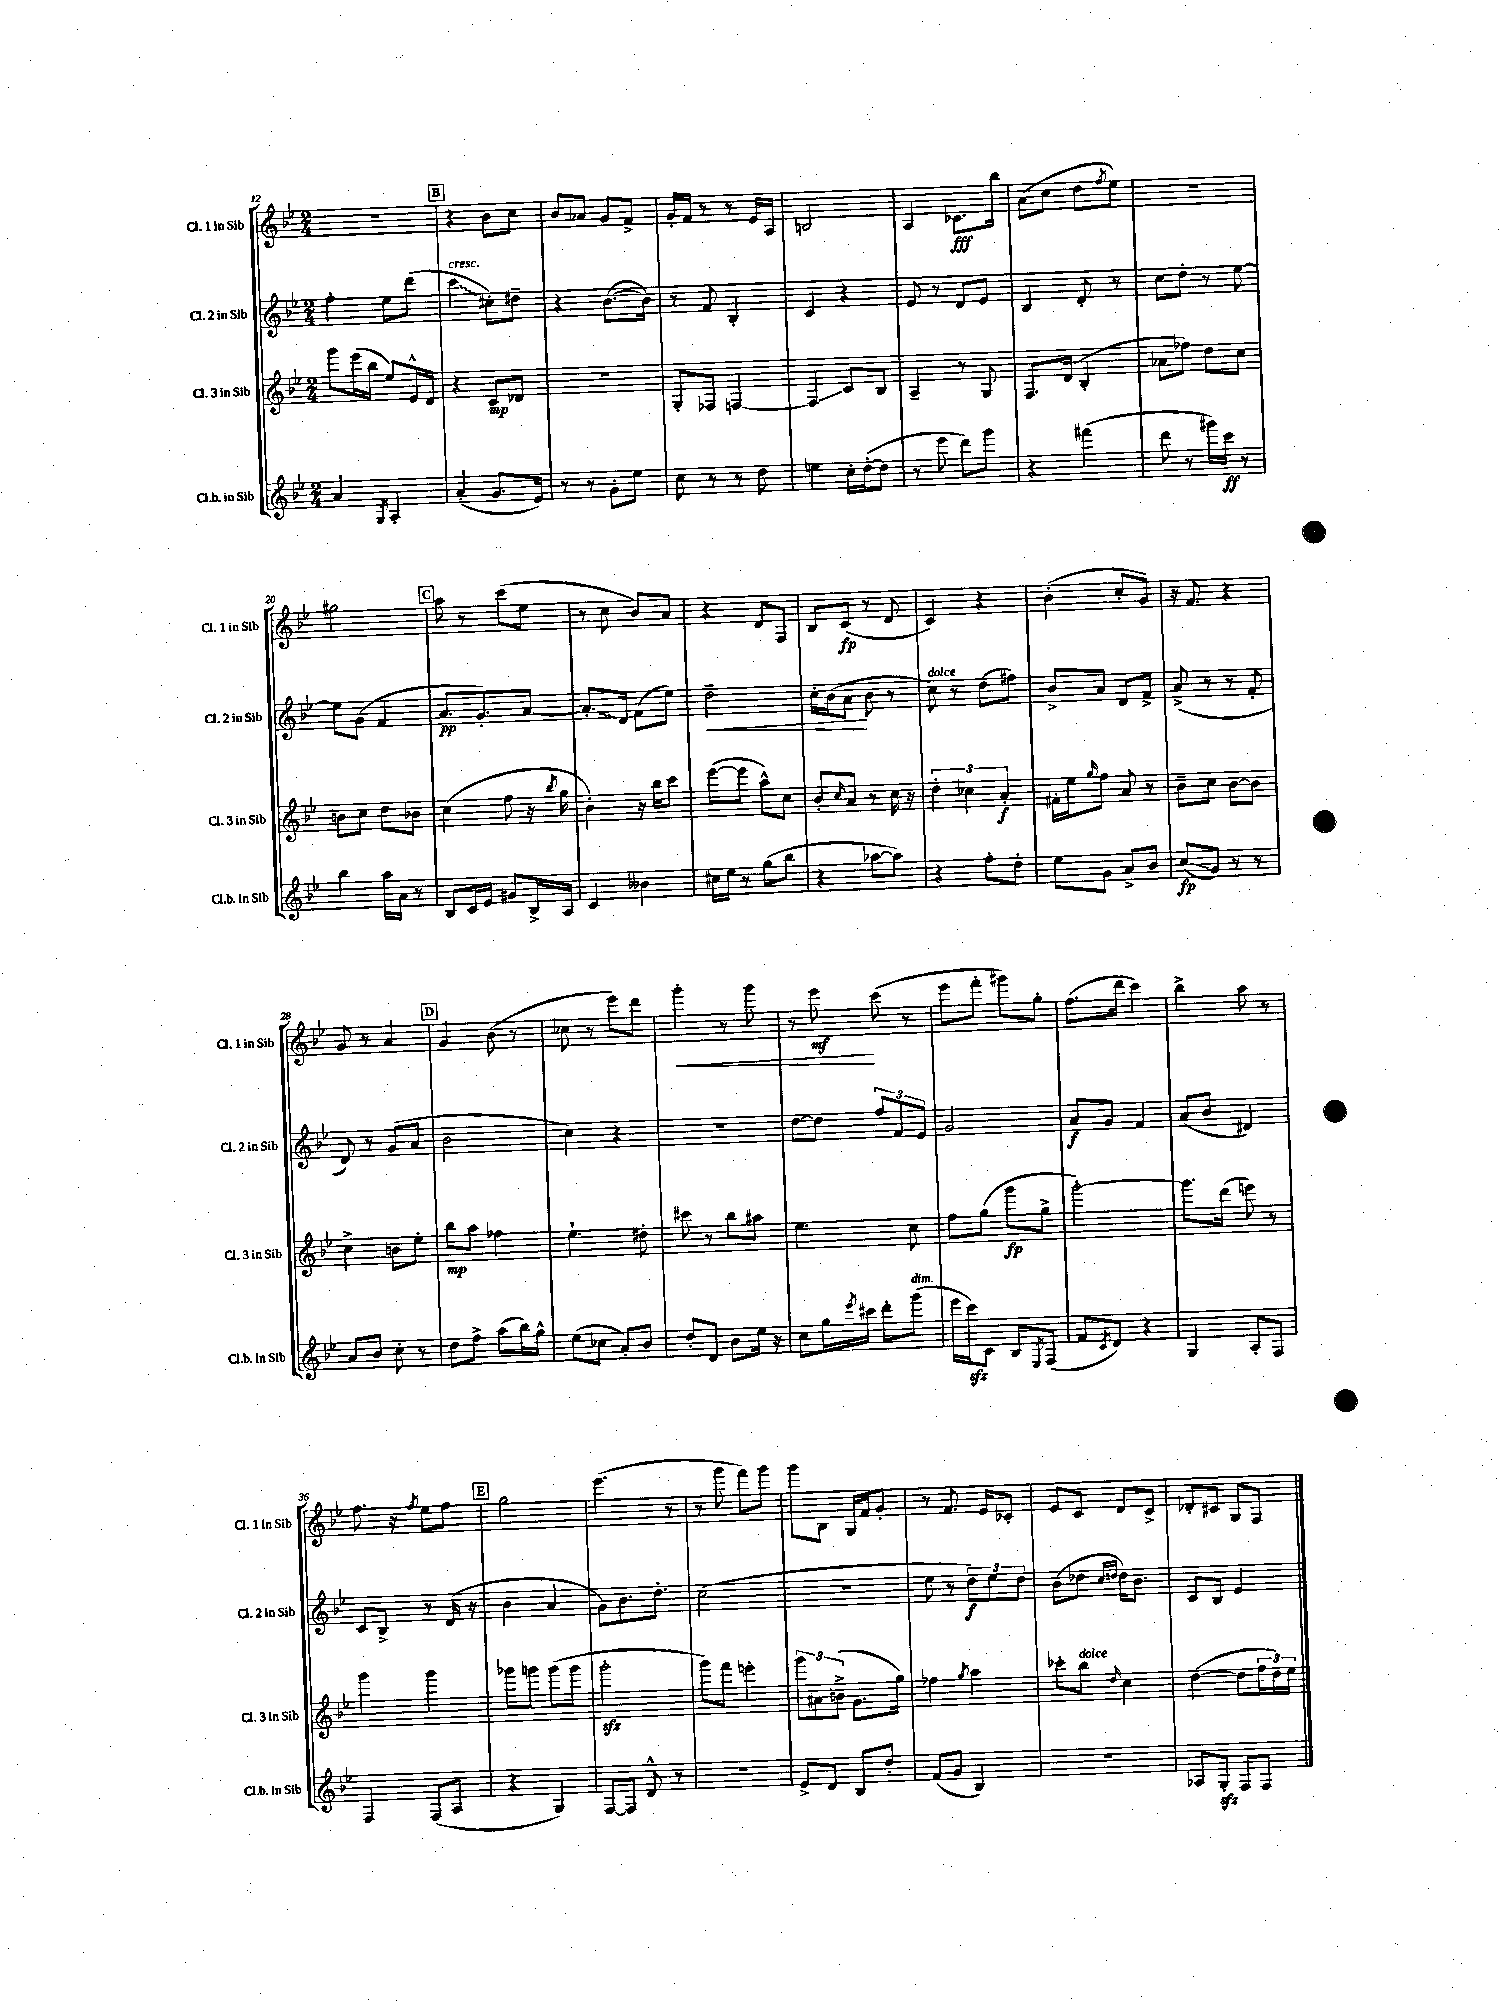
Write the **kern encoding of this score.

**kern	**kern	**kern	**kern
*staff4	*staff3	*staff2	*staff1
*clefG2	*clefG2	*clefG2	*clefG2
*k[b-e-]	*k[b-e-]	*k[b-e-]	*k[b-e-]
*M2/4	*M2/4	*M2/4	*M2/4
4a	8ggg	4ff'	2r
.	(16eee-	.	.
.	16bb-	.	.
8qG	.	.	.
4A'	8ee-)	8ee-	.
.	16e-^^	(8ddd	.
.	16d	.	.
=	=	=	=
(4a'	4r	4ccc	4r
8.g	8c	8cc#')	8b-
.	8d-	8dd#~	8cc
16e-)	.	.	.
=	=	=	=
8r	2r	4r	8b-
8r	.	.	8a-
8g'	.	([8.b-	8g
8ee-	.	.	8f^
.	.	16b-])	.
=	=	=	=
8cc	8G'	8r	16g'
.	.	.	16f
8r	8F-	8f	8r
8r	[4F	4B-'	8r
8dd	.	.	16e-
.	.	.	16A
=	=	=	=
4ee	4F]	4c	2B
16cc'	8c	4r	.
([16dd'	.	.	.
8dd]	8B-	.	.
=	=	=	=
8r	4A~	8e-	4A
8eee-	.	8r	.
8ddd)	8r	8d	8.c-
8ggg	8G	8e-	.
.	.	.	16bb-
=	=	=	=
4r	8.F	4B-	(8a
.	.	.	8cc
.	(16d	.	.
(4fff#	4B-'	8d'	8dd
.	.	.	8qff
.	.	8r	8ee-)
=	=	=	=
8ddd	8a-	8cc	2r
8r	8ff-)	8dd'	.
16ggg#)	8dd	8r	.
16ccc	.	.	.
8r	8cc	[8ee-	.
=	=	=	=
4bb-	8b	8ee-]	2gg#
.	8cc	(8g	.
16aa	8dd	4f	.
16a	.	.	.
8r	8b-	.	.
=	=	=	=
8B-	(4cc	8.a	8aa
16c	.	.	8r
16e-	.	8.g')	.
8g#	8ff	.	(8ccc
16B-^	16r	[8a	8ee-
.	8qbb-	.	.
16A	16gg	.	.
=	=	=	=
4c	4b-')	8.a']	8r
.	.	.	8cc
.	.	16d	.
4b--	16r	(8f	8b-)
.	16bb-	.	.
.	8ccc	8ee-)	8a
=	=	=	=
16cc#	([8eee-	2dd~	4r
16ee-	.	.	.
8r	8eee-]	.	.
(8gg	8aa^^)	.	8d
8bb-	8cc	.	8F
=	=	=	=
4r	8b-'	16cc'	8B-
.	.	(16b-	.
.	16qqcc	.	.
.	8a	8a	(8c
[8aa-	8r	8b-	8r
8aa-])	16cc	8r	8d
.	16r	.	.
=	=	=	=
4r	6dd'	8cc)	4c)
.	.	8r	.
.	6cc-	.	.
8ff'	.	(8dd	4r
.	6a'	.	.
8dd'	.	8ff#)	.
=	=	=	=
8ee-	16f#'	8b-^	(4b-'
.	16ee-	.	.
.	16qqgg	.	.
8g	8ff	8a	.
8a^	8a	8d	8cc'
8b-	8r	8f^	8g)
=	=	=	=
(8cc	8b-~	(8a^	16r
.	.	.	8.f
8g)	8cc	8r	.
8r	[8b-	8r	4r
8r	8b-]	8f'	.
=	=	=	=
8a	4cc^	8d)	8g
8b-	.	8r	8r
8cc'	8b	(8g	4a
8r	8ee-'	8a	.
=	=	=	=
8dd	8bb-	2b-	4g
8ff^	8aa	.	.
(8aa	4ff-	.	(8b-
16bb-)	.	.	8r
16gg^^	.	.	.
=	=	=	=
(8ee-	4.ee-`	4cc)	8cc-
8cc-	.	.	8r
8a')	.	4r	8eee-)
8b-	8dd#'	.	8ddd
=	=	=	=
8dd'	8ccc#	2r	4ggg'
8d	8r	.	.
8b-	8bb-	.	8r
16ee-	8aa#	.	8ggg
16r	.	.	.
=	=	=	=
8cc	4.ee-	[8dd	8r
16gg	.	8dd]	8eee-
8qeee-	.	.	.
16ccc#	.	.	.
8ddd'	.	12ff	(8ccc
.	.	12f	.
(8ggg	8cc	.	8r
.	.	12e-	.
=	=	=	=
16eee-	8ff	2g	8eee-
16ccc)	.	.	.
8c	(8gg	.	8fff'
8B-	8ggg	.	8ggg#)
8qE-	.	.	.
(8F	8gg^	.	8gg'
=	=	=	=
8f	[2ggg')	8a	(8.ff
8qc	.	.	.
8d)	.	8g	.
.	.	.	16ddd
4r	.	4f	4ccc)
=	=	=	=
4G	8.ggg]	(8a	4bb-^
.	.	8b-	.
.	(16ddd	.	.
8A'	8eee)	4d#)	8aa
8F	8r	.	8r
=	=	=	=
4F	4ggg	8c	8.ff
.	.	8B-^	.
.	.	.	16r
.	.	.	8qff
(8F	4ggg	8r	8ee-
8A	.	(16d	8ff
.	.	16r	.
=	=	=	=
4r	8ggg-	4b-	2gg
.	8ggg	.	.
4G)	(8ggg	4a	.
.	8ggg	.	.
=	=	=	=
[8F	2ggg'	8g)	(4.eee-
8F]	.	8.b-	.
8d^^	.	.	.
.	.	8.dd'	.
8r	.	.	8r
=	=	=	=
2r	8ggg)	(2cc	8r
.	8fff	.	8ggg
.	4eee'	.	8fff)
.	.	.	8ggg
=	=	=	=
8e-^	12ggg	2r	8ggg
.	12a#	.	.
8d	.	.	8B-
.	(12b^	.	.
8B-	8.g	.	16G
.	.	.	16f
8dd'	.	.	8g'
.	16gg)	.	.
=	=	=	=
(8f	4ff-	8ee-	8r
8g	.	8r	8.f
.	8qgg	.	.
4B-)	4aa	12dd)	.
.	.	.	16e-
.	.	12ee-	.
.	.	.	8c-'
.	.	12dd	.
=	=	=	=
2r	8ccc-'	(8b-	8e-
.	8bb-	8dd-	8c
.	.	16qqcc	.
.	16qqdd	16qqdd	.
.	4cc	16dd)	8d
.	.	8.b-	.
.	.	.	8c^
=	=	=	=
8A-	([4dd	8c	8d-'
8G'	.	8B-	8c#
8F	8dd]	4e-	8G
8F	24ff	.	8F
.	24dd)	.	.
.	24ee-	.	.
==	==	==	==
*-	*-	*-	*-
